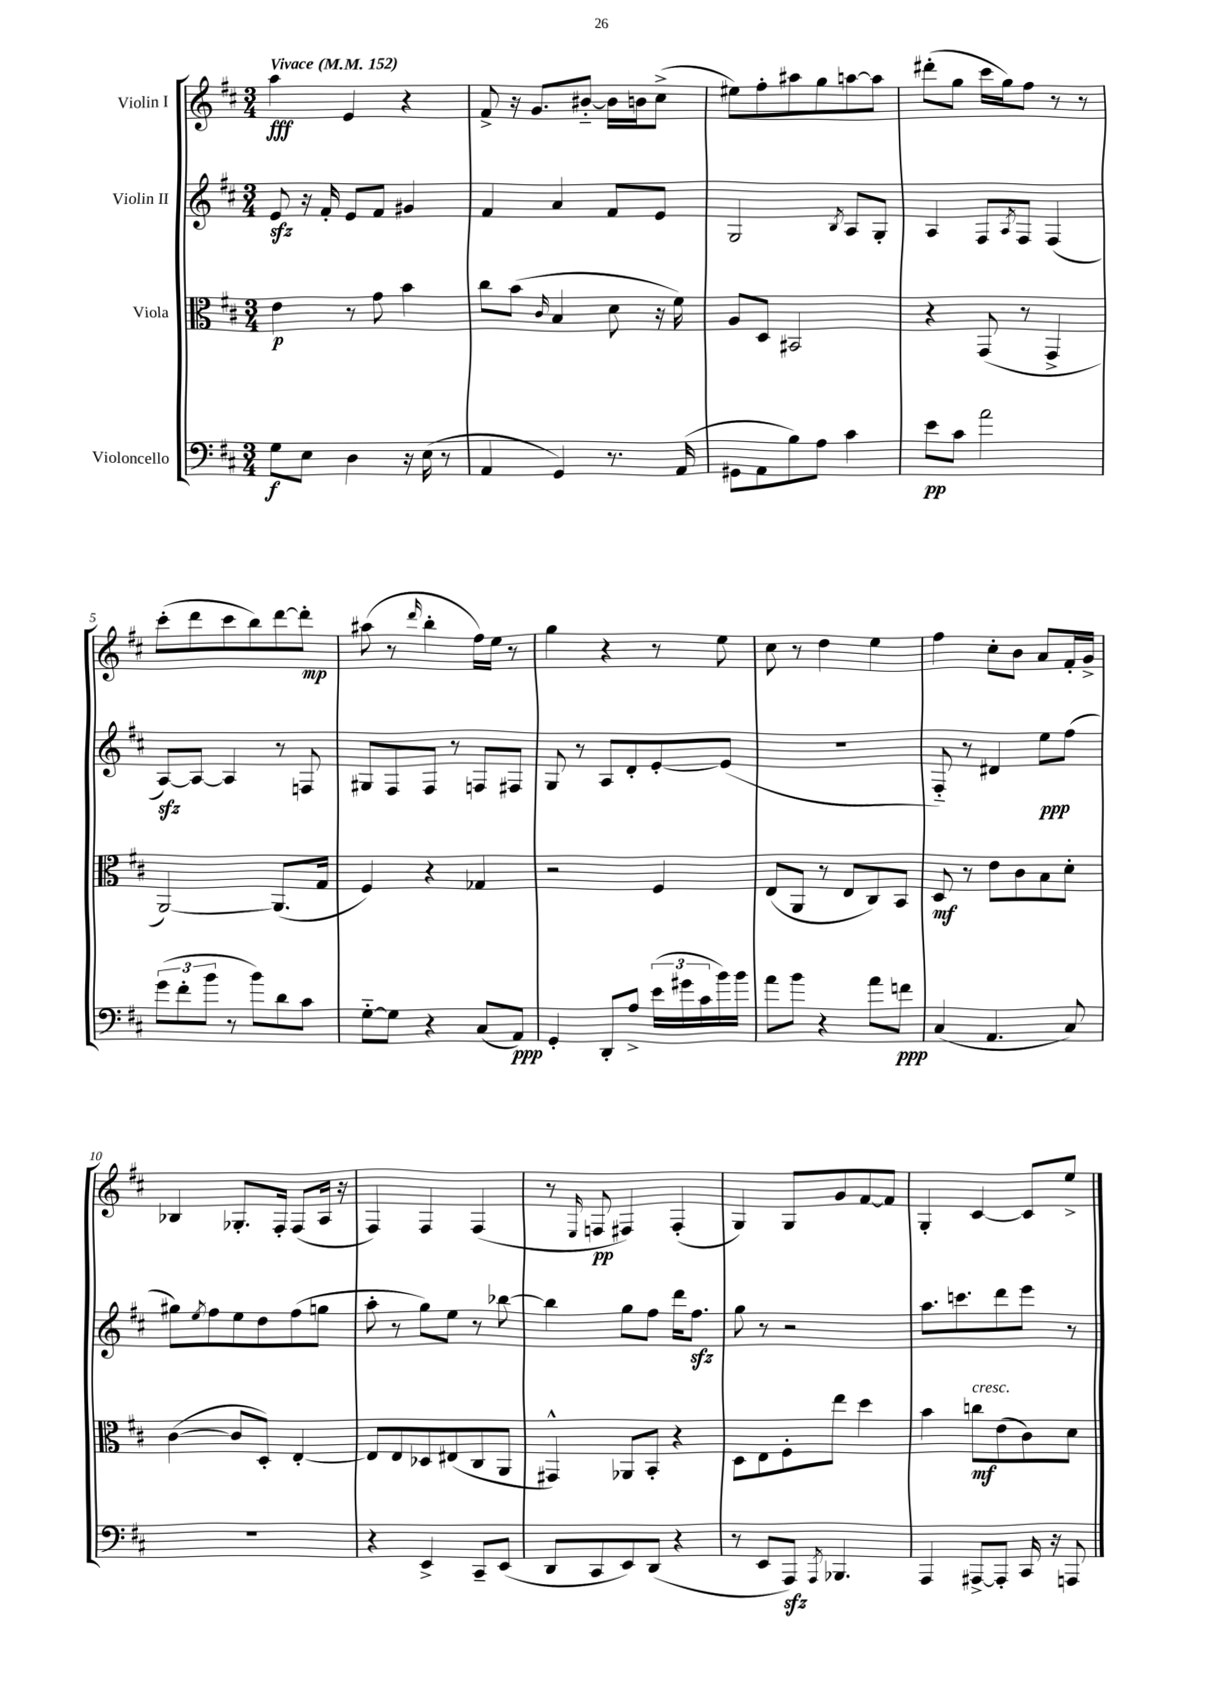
<<
\new StaffGroup <<
\new Staff = "s0" \with { instrumentName = "Violin I" } {
    \clef treble \key d \major \numericTimeSignature \time 3/4 \tempo "Vivace" 4 = 152
    a''4\fff e'4 r4 |
    fis'8-> r16 g'8. bis'8~-_ bis'16 b'16 cis''8->( |
    eis''8) fis''8-. ais''8 g''8 a''8~ a''8 |
    dis'''8-.( g''8 cis'''16 g''16) fis''8 r8 r8 |
    cis'''8-.( d'''8 cis'''8 b''8) d'''8~ d'''8-.\mp |
    ais''8( r8 \grace { d'''16 } b''4-. fis''16) e''16 r8 |
    g''4 r4 r8 e''8 |
    cis''8 r8 d''4 e''4 |
    fis''4 cis''8-. b'8 a'8 fis'16-. g'16-> |
    bes4 ges8.-. fis16-. fis8( a16 r16 |
    fis4) fis4 fis4( |
    r8 \grace { e16 } f8\pp fis4) fis4-.( |
    g4) g8 g'8 fis'8~ fis'8 |
    g4-. cis'4~ cis'8 e''8-> \bar "|." |
}
\new Staff = "s1" \with { instrumentName = "Violin II" } {
    \clef treble \key d \major \numericTimeSignature \time 3/4
    e'8\sfz r16 fis'16-. e'8 fis'8 gis'4 |
    fis'4 a'4 fis'8 e'8 |
    g2 \acciaccatura { b8 } a8 g8-. |
    a4 fis8 \acciaccatura { a8 } fis8 fis4( |
    a8~\sfz) a8~ a4 r8 f8 |
    gis8 fis8 fis8 r8 f8 fis8 |
    g8 r8 a8 d'8-. e'8~-. e'8( |
    r2. |
    fis8-_) r8 dis'4 e''8\ppp fis''8( |
    gis''8) \acciaccatura { e''8 } fis''8 e''8 d''8 fis''8( g''8 |
    a''8-. r8 g''8) e''8 r8 bes''8~ |
    bes''4 g''8 fis''8 d'''16 fis''8.\sfz |
    g''8 r8 r2 |
    a''8. c'''8. d'''8 e'''8 r8 \bar "|." |
}
\new Staff = "s2" \with { instrumentName = "Viola" } {
    \clef alto \key d \major \numericTimeSignature \time 3/4
    e'4\p r8 g'8 b'4 |
    cis''8 b'8( \grace { cis'16 } b4 d'8 r16 fis'16) |
    a8 d8 bis,2 |
    r4 g,8( r8 g,4-> |
    a,2~) a,8.( g16 |
    fis4) r4 ges4 |
    r2 fis4 |
    e8( a,8 r8 e8 cis8) b,8 |
    d8\mf r8 e'8 cis'8 b8 d'8-. |
    cis'4~( cis'8 d8-.) e4~-. |
    e8 e8 des8 eis8( cis8 a,8 |
    gis,4-^) aes,8 b,8-. r4 |
    d8 e8 fis8-. e''8 d''4 |
    b'4 c''8\mf^\markup { \italic "cresc." } e'8( cis'8) d'8 \bar "|." |
}
\new Staff = "s3" \with { instrumentName = "Violoncello" } {
    \clef bass \key d \major \numericTimeSignature \time 3/4
    g8\f e8 d4 r16 e16( r8 |
    a,4 g,4) r8. a,16( |
    gis,8 a,8 b8) a8 cis'4 |
    e'8\pp cis'8 a'2 |
    \tuplet 3/2 { g'8( fis'8-. b'8 } r8 b'8) d'8 cis'8 |
    g8~-_ g8 r4 cis8( a,8\ppp) |
    g,4-. d,8-. a8-> \tuplet 3/2 { e'16( gis'16 cis'16 } b'16) b'16 |
    a'8 b'8 r4 a'8 f'8\ppp |
    cis4( a,4. cis8) |
    R2. |
    r4 e,4-> cis,8-- e,8( |
    d,8 cis,8 e,8) d,8( r4 |
    r8 e,8 a,,8\sfz) \acciaccatura { a,,8 } bes,,4. |
    a,,4 ais,,8~-> ais,,8-. cis,16 r16 a,,8 \bar "|." |
}
>>
>>
